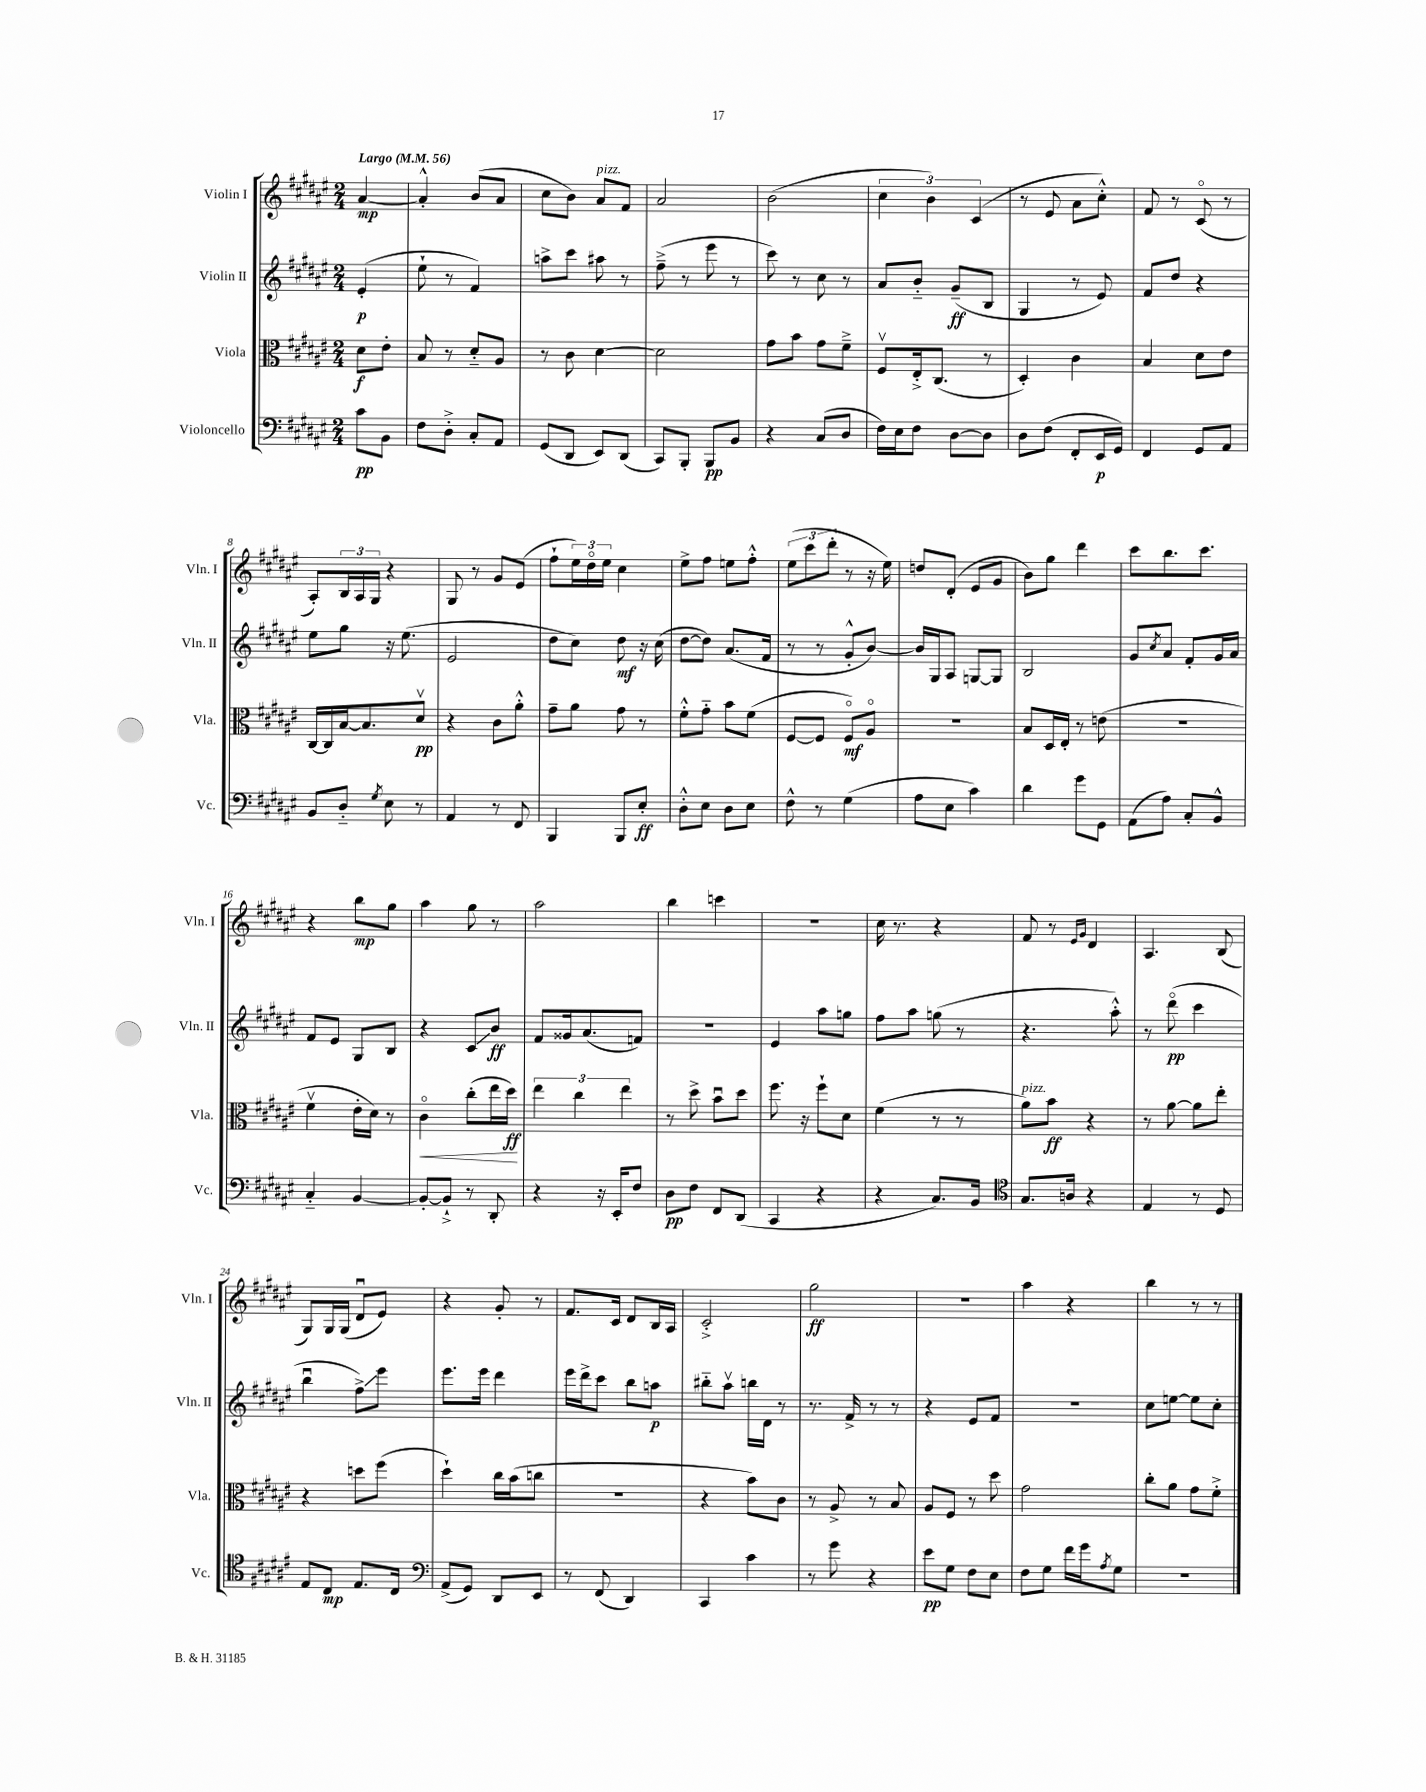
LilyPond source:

<<
\new StaffGroup <<
\new Staff = "s0" \with { instrumentName = "Violin I" shortInstrumentName = "Vln. I" } {
    \clef treble \key fis \major \numericTimeSignature \time 2/4 \partial 4 \tempo "Largo" 4 = 56
    ais'4~\mp |
    ais'4-.-^ b'8( ais'8 |
    cis''8 b'8) ais'8^\markup { \italic "pizz." } fis'8 |
    ais'2 |
    b'2( |
    \tuplet 3/2 { cis''4 b'4) cis'4( } |
    r8 eis'8 ais'8 cis''8-.-^) |
    fis'8 r8 cis'8\flageolet( r8 |
    ais8-.) \tuplet 3/2 { b16 ais16 gis16 } r4 |
    gis8 r8 gis'8 eis'8( |
    fis''8-! \tuplet 3/2 { eis''16) dis''16\flageolet eis''16 } cis''4 |
    eis''8-> fis''8 e''8 fis''8-.-^ |
    \tuplet 3/2 { eis''8( cis'''8 dis'''8-. } r8 r16 eis''16) |
    d''8 dis'8-.( eis'8 gis'8 |
    b'8) gis''8 dis'''4 |
    cis'''8 b''8. cis'''8. |
    r4 b''8\mp gis''8 |
    ais''4 gis''8 r8 |
    ais''2 |
    b''4 c'''4 |
    r2 |
    cis''16 r8. r4 |
    fis'8 r8 \grace { eis'16 gis'16 } dis'4 |
    ais4. b8( |
    gis8) gis16 gis16( dis'8\downbow eis'8) |
    r4 gis'8-. r8 |
    fis'8. cis'16 dis'8 b16 ais16 |
    cis'2-.-> |
    gis''2\ff |
    R2 |
    ais''4 r4 |
    b''4 r8 r8 \bar "|." |
}
\new Staff = "s1" \with { instrumentName = "Violin II" shortInstrumentName = "Vln. II" } {
    \clef treble \key fis \major \numericTimeSignature \time 2/4 \partial 4
    eis'4-.\p( |
    eis''8-! r8 fis'4) |
    a''8-> cis'''8 ais''8 r8 |
    fis''8--->( r8 eis'''8 r8 |
    cis'''8) r8 cis''8 r8 |
    ais'8 b'8-_ gis'8--\ff( b8 |
    gis4 r8 eis'8) |
    fis'8 dis''8 r4 |
    eis''8 gis''8 r16 eis''8.( |
    eis'2 |
    dis''8 cis''8) dis''8\mf r16 cis''16( |
    dis''8~ dis''8) ais'8.( fis'16 |
    r8 r8 gis'8-.-^ b'8~) |
    b'16 gis16 ais8 g8~ g8 |
    b2 |
    gis'8 \acciaccatura { cis''8 } ais'8 fis'8-. gis'16 ais'16 |
    fis'8 eis'8 gis8 b8 |
    r4 cis'8\glissando b'8\ff |
    fis'8 gisis'16 ais'8.( f'8) |
    R2 |
    eis'4 ais''8 g''8 |
    fis''8 ais''8 g''8( r8 |
    r4. ais''8-.-^) |
    r8 dis'''8\flageolet\pp( cis'''4 |
    b''4\downbow fis''8->\glissando) eis'''8 |
    eis'''8. eis'''16 dis'''4 |
    eis'''16 dis'''16-> cis'''8 b''8 a''8\p |
    bis''8-_ ais''8\upbow b''16 dis'16 r8 |
    r8. fis'16-> r8 r8 |
    r4 eis'8 fis'8 |
    R2 |
    cis''8 e''8~ e''8 cis''8-. \bar "|." |
}
\new Staff = "s2" \with { instrumentName = "Viola" shortInstrumentName = "Vla." } {
    \clef alto \key fis \major \numericTimeSignature \time 2/4 \partial 4
    dis'8\f eis'8-. |
    b8 r8 dis'8-_ ais8 |
    r8 cis'8 dis'4~ |
    dis'2 |
    gis'8 b'8 gis'8 fis'8---> |
    fis8\upbow eis16-.-> cis8.( r8 |
    dis4-.) cis'4 |
    b4 dis'8 eis'8 |
    cis16~ cis16 b16~ b8. dis'8\upbow\pp |
    r4 cis'8 ais'8-.-^ |
    gis'8-- ais'8 gis'8 r8 |
    fis'8-.-^ gis'8-_ b'8 fis'8( |
    fis8~ fis8 fis8\flageolet\mf) ais8\flageolet |
    R2 |
    b8 dis16 eis16-. r8 e'8( |
    R2 |
    fis'4\upbow eis'16-. dis'16) r8 |
    cis'4\flageolet\< cis''8-.( eis''16 dis''16\ff\!) |
    \tuplet 3/2 { eis''4 cis''4 eis''4 } |
    r8 dis''8-> b'8\downbow dis''8 |
    fis''8. r16 fis''8-! dis'8 |
    fis'4( r8 r8 |
    ais'8^\markup { \italic "pizz." }) b'8\ff r4 |
    r8 ais'8~ ais'8 eis''8-. |
    r4 d''8 fis''8( |
    dis''4-!) cis''16 b'16( c''8 |
    r2 |
    r4 b'8) cis'8 |
    r8 ais8-> r8 b8 |
    ais8 fis8 r8 dis''8 |
    gis'2 |
    cis''8-. ais'8 gis'8 fis'8-.-> \bar "|." |
}
\new Staff = "s3" \with { instrumentName = "Violoncello" shortInstrumentName = "Vc." } {
    \clef bass \key fis \major \numericTimeSignature \time 2/4 \partial 4
    cis'8\pp b,8 |
    fis8 dis8-.-> cis8-. ais,8 |
    gis,8( dis,8 eis,8) dis,8( |
    cis,8) b,,8-. b,,8\pp b,8 |
    r4 cis8( dis8 |
    fis16) eis16 fis8 dis8~ dis8 |
    dis8 fis8( fis,8-. eis,16\p gis,16) |
    fis,4 gis,8 ais,8 |
    b,8 dis8-_ \acciaccatura { gis8 } eis8 r8 |
    ais,4 r8 fis,8 |
    b,,4 b,,8 eis8-.\ff |
    dis8-.-^ eis8 dis8 eis8 |
    fis8-^ r8 gis4( |
    ais8 eis8 cis'4) |
    dis'4 gis'8 gis,8 |
    ais,8( ais8) cis8-. b,8-^ |
    cis4-_ b,4~ |
    b,8~-. b,8-!-> r8 dis,8-. |
    r4 r16 eis,16-. fis8 |
    dis8\pp fis8 fis,8 dis,8( |
    cis,4 r4 |
    r4 cis8.) b,16 |
    \clef tenor gis8. a16 r4 |
    eis4 r8 dis8 |
    eis8 cis8\mp eis8. cis16 |
    \clef bass ais,8->( gis,8) dis,8 eis,8 |
    r8 fis,8( dis,4) |
    cis,4 cis'4 |
    r8 gis'8 r4 |
    eis'8\pp gis8 fis8 eis8 |
    fis8 gis8 fis'16 gis'16 \acciaccatura { ais8 } gis8 |
    R2 \bar "|." |
}
>>
>>
